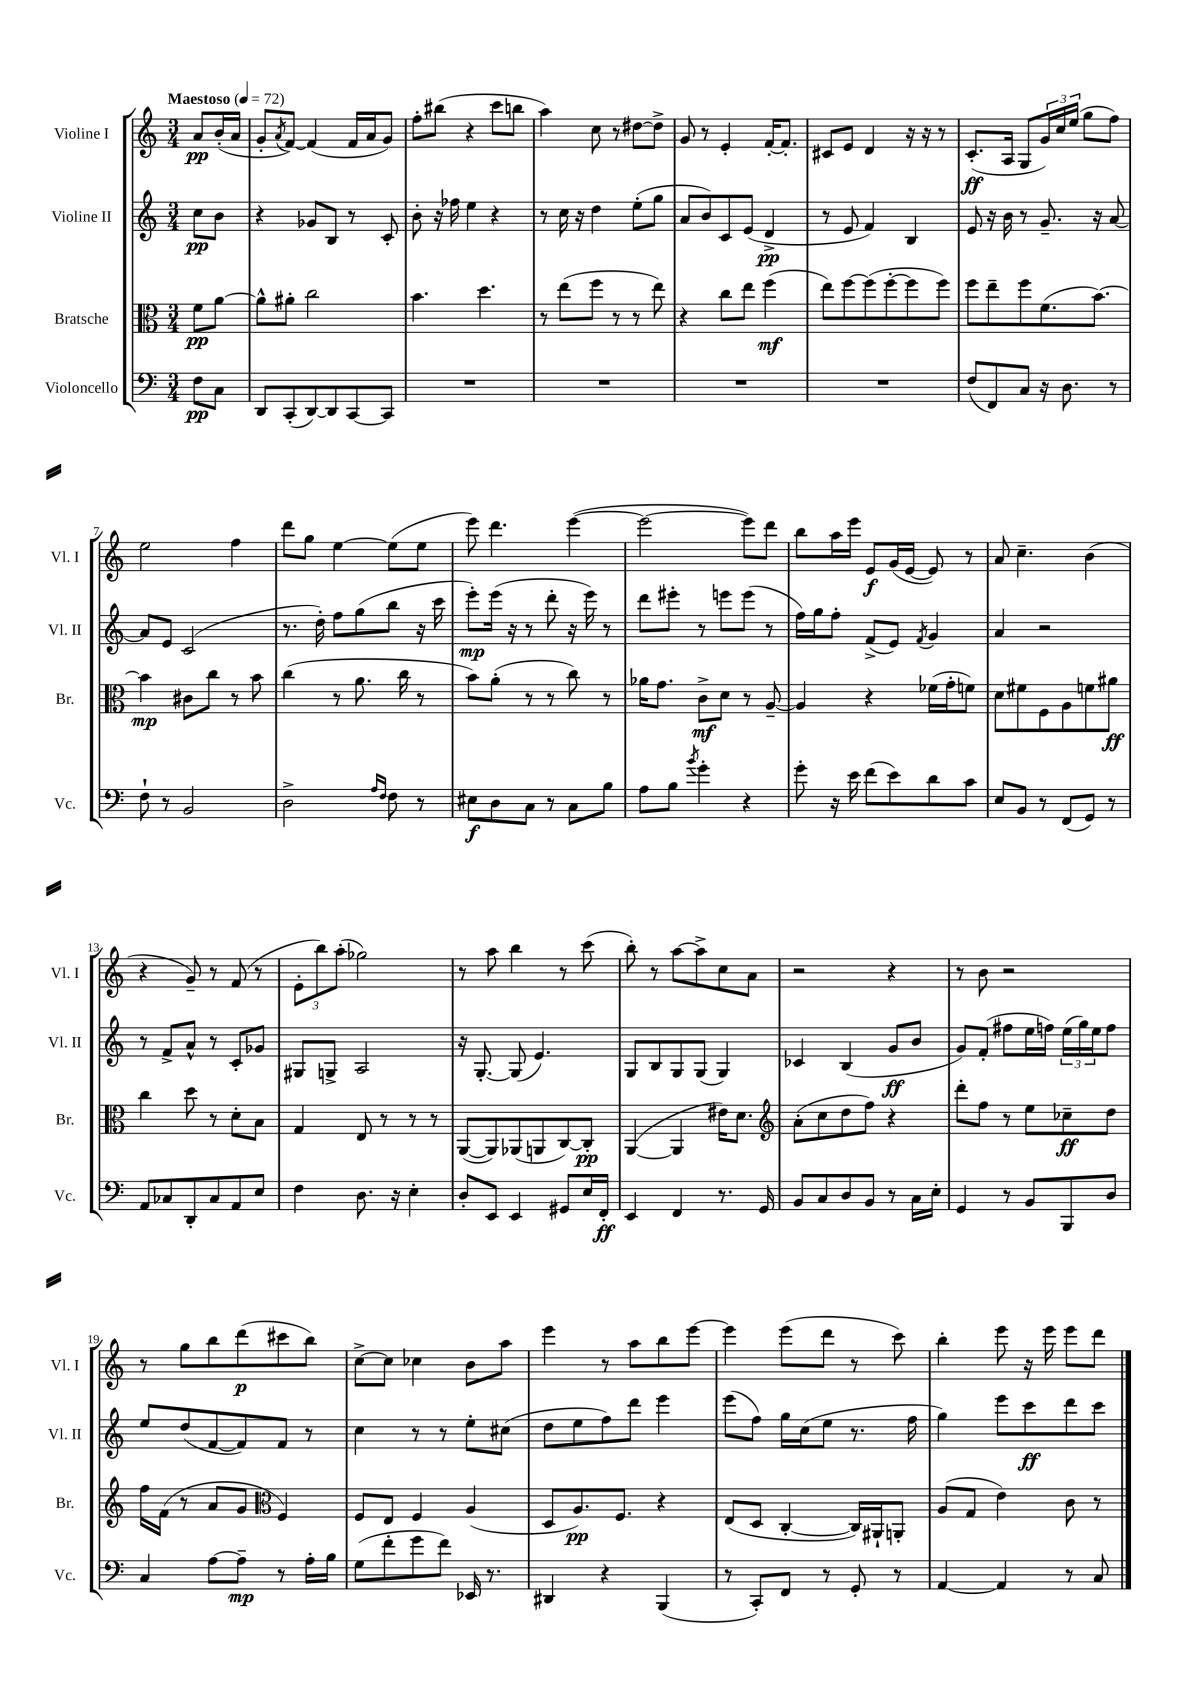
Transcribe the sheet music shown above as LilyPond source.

<<
\new StaffGroup <<
\new Staff = "s0" \with { instrumentName = "Violine I" shortInstrumentName = "Vl. I" } {
    \clef treble \key c \major \numericTimeSignature \time 3/4 \partial 4 \tempo "Maestoso" 4 = 72
    a'8\pp b'16-.( a'16 |
    g'8-. \acciaccatura { a'8 } f'8~) f'4( f'16 a'16 g'8) |
    f''8-. bis''8( r4 c'''8 b''8 |
    a''4) c''8 r8 dis''8~ dis''8-> |
    g'8 r8 e'4-. f'16~-. f'8.-. |
    cis'8 e'8 d'4 r16 r16 r8 |
    c'8.-.\ff( a16 g8 \tuplet 3/2 { g'16) c''16 e''16( } g''8 f''8) |
    e''2 f''4 |
    d'''8 g''8 e''4~ e''8( e''8 |
    e'''8) d'''4. e'''4~( |
    e'''2~ e'''8) d'''8 |
    b''8 a''16 e'''16 e'8\f g'16( e'16~ e'8) r8 |
    a'8 c''4.-- b'4( |
    r4 g'8--) r8 f'8( r8 |
    \tuplet 3/2 { e'8-. b''8) a''8-.( } ges''2) |
    r8 a''8 b''4 r8 c'''8( |
    b''8-.) r8 a''8~ a''8-> c''8 a'8 |
    r2 r4 |
    r8 b'8 r2 |
    r8 g''8 b''8 d'''8\p( cis'''8 b''8) |
    c''8~-> c''8 ces''4 b'8 a''8 |
    e'''4 r8 a''8 b''8 e'''8~ |
    e'''4 e'''8( d'''8 r8 c'''8) |
    b''4-. e'''8 r16 e'''16 e'''8 d'''8 \bar "|." |
}
\new Staff = "s1" \with { instrumentName = "Violine II" shortInstrumentName = "Vl. II" } {
    \clef treble \key c \major \numericTimeSignature \time 3/4 \partial 4
    c''8\pp b'8 |
    r4 ges'8 b8 r8 c'8-. |
    b'8-. r16 fes''16 e''4 r4 |
    r8 c''16 r16 d''4 e''8-.( g''8 |
    a'8 b'8) c'8 e'8( d'4->\pp |
    r8 e'8 f'4) b4 |
    e'8 r16 b'16 r8 g'8.-- r16 a'8~ |
    a'8 e'8 c'2( |
    r8. d''16-.) f''8 g''8( b''8 r16 c'''16 |
    e'''8-.\mp) e'''16( r16 r8 d'''8-. r16 e'''16) r8 |
    d'''8 eis'''8-. r8 e'''8 e'''8( r8 |
    f''16) g''16 f''8-. f'8->( e'8) \acciaccatura { f'8 } g'4 |
    a'4 r2 |
    r8 f'8-> a'8-^ r8 c'8-. ges'8 |
    gis8 g8-> a2 |
    r16 g8.~-. g8( e'4.) |
    g8 b8 g8 g8( g4) |
    ces'4 b4( g'8\ff b'8 |
    g'8) f'8-.( fis''8 e''16 f''16) \tuplet 3/2 { e''16( g''16) e''16 } f''8 |
    e''8 d''8( f'8~ f'8) f'8 r8 |
    c''4 r8 r8 e''8-. cis''8( |
    d''8 e''8 f''8) d'''8 e'''4 |
    e'''8( f''8) g''16 c''16( e''8 r8. f''16 |
    g''4) e'''8 c'''8\ff d'''8 c'''8 \bar "|." |
}
\new Staff = "s2" \with { instrumentName = "Bratsche" shortInstrumentName = "Br." } {
    \clef alto \key c \major \numericTimeSignature \time 3/4 \partial 4
    f'8\pp a'8~ |
    a'8-^ ais'8-. c''2 |
    b'4. d''4. |
    r8 e''8( f''8 r8 r8 e''8) |
    r4 c''8 e''8 f''4\mf( |
    e''8) f''8~ f''8( f''8~-. f''8 f''8) |
    f''8 e''8-- f''8 f'8.( b'8.~) |
    b'4\mp cis'8 c''8 r8 b'8 |
    c''4( r8 a'8. c''16 r8 |
    b'8) a'8-.( r8 r8 c''8) r8 |
    aes'16 g'8. c'8->\mf d'8 r8 a8~-- |
    a4 r4 fes'16( g'16-. f'8) |
    d'8 fis'8 f8 a8 f'8 ais'8\ff |
    c''4 d''8 r8 d'8-. b8 |
    g4 e8 r8 r8 r8 |
    a,8~( a,8) aes,8( a,8 c8~) c8-.\pp |
    a,4~( a,4 eis'16) d'8. |
    \clef treble a'8-.( c''8 d''8 f''8) r4 |
    d'''8-. f''8 r8 e''8 ces''8--\ff d''8 |
    f''16 f'16( r8 a'8 g'8 \clef alto f4) |
    f8 e8 f4 a4( |
    d8 a8.\pp) f8. r4 |
    e8( d8 c4~-. c16) ais,16-! a,8-. |
    a8( g8 e'4) c'8 r8 \bar "|." |
}
\new Staff = "s3" \with { instrumentName = "Violoncello" shortInstrumentName = "Vc." } {
    \clef bass \key c \major \numericTimeSignature \time 3/4 \partial 4
    f8\pp c8 |
    d,8 c,8-.( d,8~) d,8 c,8~ c,8 |
    R2. |
    R2. |
    R2. |
    R2. |
    f8( f,8) c8 r16 d8. r8 |
    f8-! r8 b,2 |
    d2-> \grace { a16 f16 } f8 r8 |
    eis8\f d8 c8 r8 c8 b8 |
    a8 b8 \acciaccatura { b'8 } g'4-. r4 |
    g'8-. r16 e'16 f'8( e'8) d'8 c'8 |
    e8 b,8 r8 f,8( g,8) r8 |
    a,8 ces8 d,8-. ces8 a,8 e8 |
    f4 d8. r16 e4-. |
    d8-. e,8 e,4 gis,8 e16 f,16-.\ff |
    e,4 f,4 r8. g,16 |
    b,8 c8 d8 b,8 r8 c16 e16-. |
    g,4 r8 b,8 b,,8 d8 |
    c4 a8~ a8--\mp r8 a16-. b16 |
    g8( f'8-. g'8 f'8) ees,16 r8. |
    dis,4 r4 b,,4( |
    r8 c,8-.) f,8 r8 g,8-. r8 |
    a,4~ a,4 r8 c8 \bar "|." |
}
>>
>>
